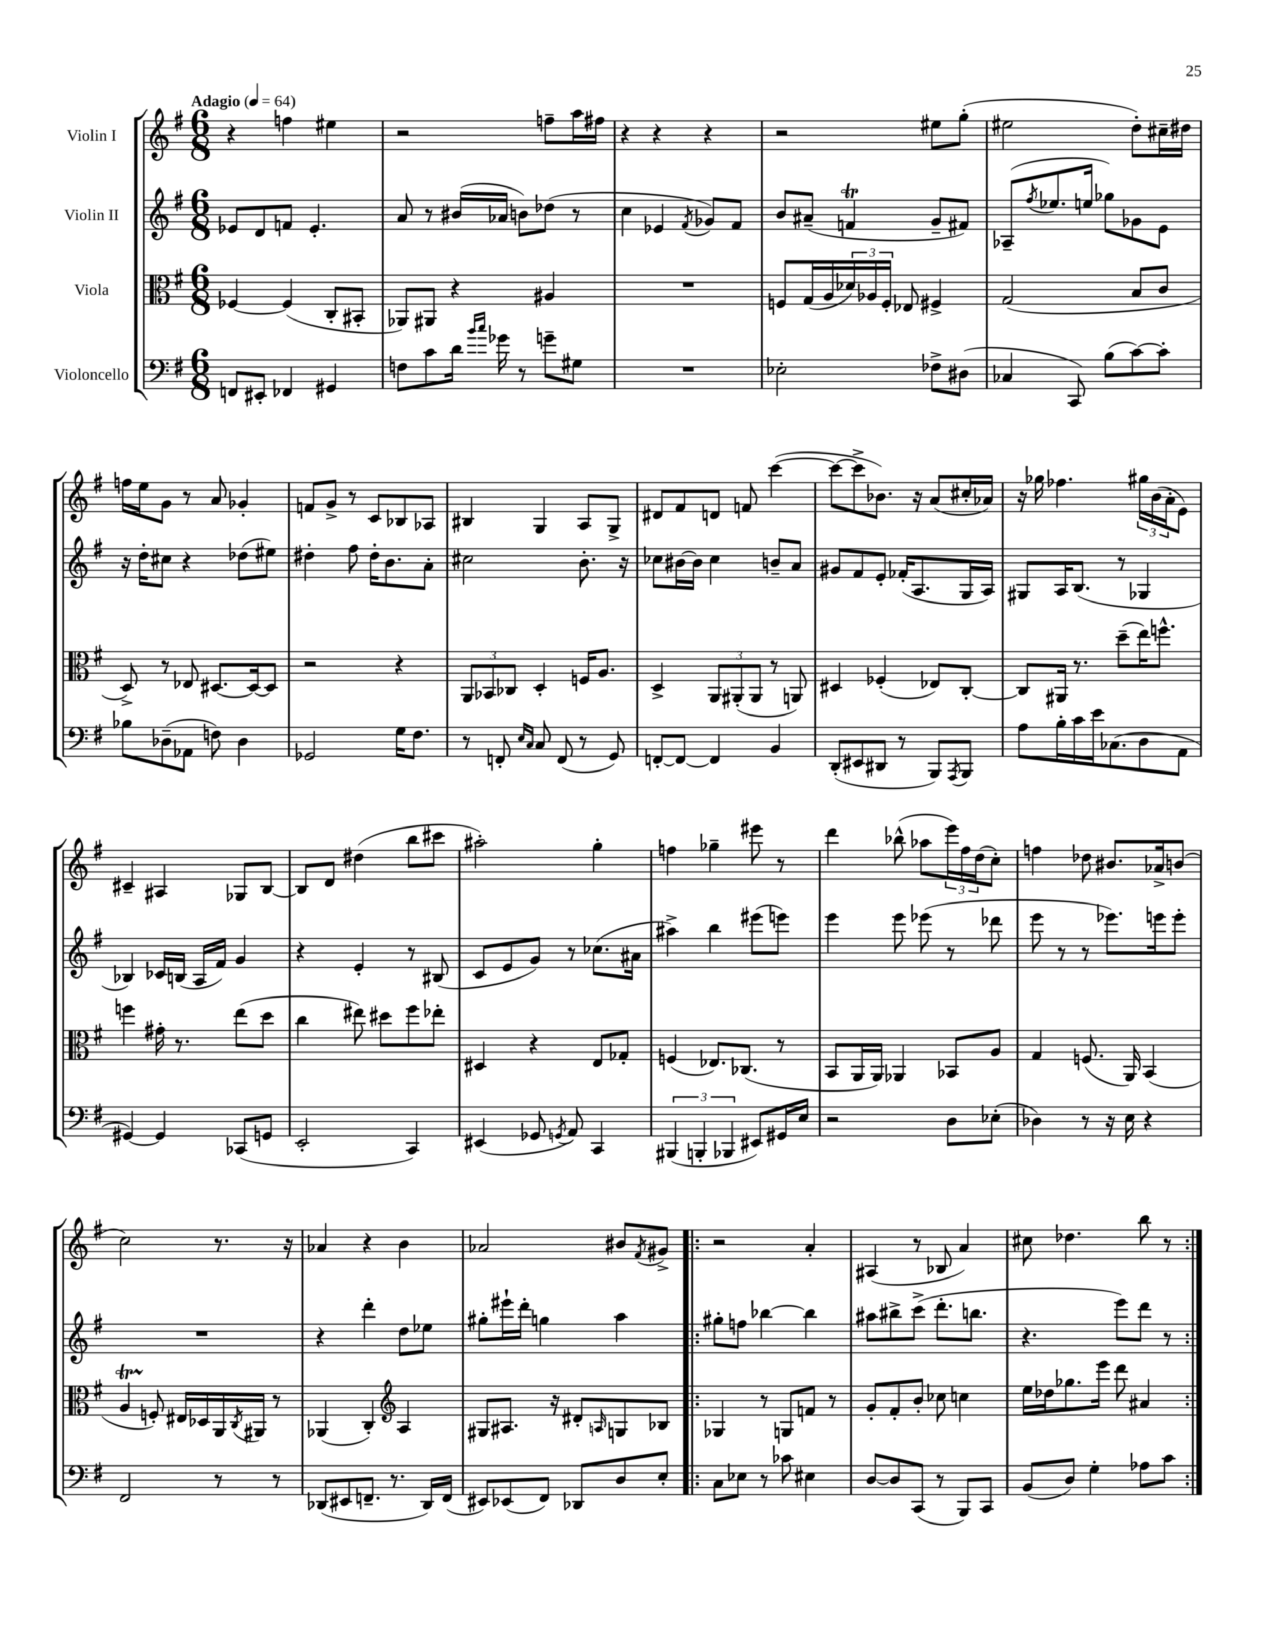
<<
\new StaffGroup <<
\new Staff = "s0" \with { instrumentName = "Violin I" } {
    \clef treble \key g \major \numericTimeSignature \time 6/8 \tempo "Adagio" 4 = 64
    r4 f''4 eis''4 |
    r2 f''8-- a''16 fis''16 |
    r4 r4 r4 |
    r2 eis''8 g''8-.( |
    eis''2 d''8-.) cis''16-- dis''16 |
    f''16 e''16 g'8 r8 a'8 ges'4-. |
    f'8 g'8-> r8 c'8 bes8 aes8 |
    bis4 g4 a8 g8-> |
    dis'8 fis'8 d'8 f'8 c'''4~( |
    c'''8~ c'''8-> bes'8.) r16 a'8( cis''16-. aes'16) |
    r16 ges''16 fes''4. \tuplet 3/2 { gis''16 b'16( a'16-. } e'8) |
    cis'4-- ais4 ges8 b8~ |
    b8 d'8 dis''4( b''8 cis'''8 |
    ais''2-.) g''4-. |
    f''4 ges''4-- eis'''8 r8 |
    d'''4 bes''8-^( aes''8 \tuplet 3/2 { e'''16) fis''16 d''16( } c''8-.) |
    f''4 des''8 bis'8. aes'16-> b'8( |
    c''2) r8. r16 |
    aes'4 r4 b'4 |
    aes'2 bis'8 \acciaccatura { fis'8 } gis'8-> |
    \repeat volta 2 { r2 a'4-. |
    ais4( r8 bes8 a'4) |
    cis''8 des''4. b''8 r8 | }
}
\new Staff = "s1" \with { instrumentName = "Violin II" } {
    \clef treble \key g \major \numericTimeSignature \time 6/8
    ees'8 d'8 f'8 ees'4.-. |
    a'8 r8 bis'16( aes'16 b'8) des''8( r8 |
    c''4 ees'4 \acciaccatura { fis'8 } ges'8) fis'8 |
    b'8 ais'8--( f'4\trill g'8-- fis'8) |
    aes8--( \acciaccatura { fis''8 } ees''8. e''16 ges''8) ges'8 e'8 |
    r16 d''16-. cis''8 r4 des''8( eis''8) |
    dis''4-. fis''8 dis''16-. b'8. a'8-. |
    cis''2 b'8.-. r16 |
    ces''8 bis'16~ bis'16 ces''4 b'8-- a'8 |
    gis'8 fis'8 e'8-. fes'16-.( a8. g16 a16) |
    gis8 a16 b8.( r8 ges4 |
    bes4) ces'16 b16( a16 fis'16) g'4 |
    r4 e'4-. r8 bis8( |
    c'8 e'8 g'8) r8 ces''8.( ais'16 |
    ais''4->) b''4 eis'''8( e'''8) |
    e'''4 e'''8 ees'''8( r8 des'''8 |
    e'''8 r8 r8 ees'''8.) e'''16 e'''8-. |
    R2. |
    r4 d'''4-. d''8 ees''8 |
    gis''8-. eis'''16-! d'''16-. g''4 a''4 |
    \repeat volta 2 { gis''8-. f''8 bes''4~ bes''4 |
    ais''8 bis''8-> c'''8->( d'''8.-. b''8. |
    r4. e'''8) d'''8 r8 | }
}
\new Staff = "s2" \with { instrumentName = "Viola" } {
    \clef alto \key g \major \numericTimeSignature \time 6/8
    fes4~ fes4( c8-. bis,8-. |
    aes,8) ais,8 r4 ais4 |
    R2. |
    f8 g16( a16 \tuplet 3/2 { des'16) aes16 f16-. } ees8 fis4-> |
    g2( b8 c'8 |
    d8->) r8 ees8 dis8.~ dis16~ dis8 |
    r2 r4 |
    \tuplet 3/2 { a,8 bes,8 ces8 } d4-. f16 a8. |
    d4-> \tuplet 3/2 { a,8 ais,8-.( ais,8 } r8 a,8) |
    dis4 fes4-.( ees8) c8~-. |
    c8 ais,16 r8. d''8--( e''16) f''8.-^ |
    f''4 gis'16-. r8. e''8( d''8 |
    c''4 eis''8) dis''8 fis''8 ees''8-. |
    dis4 r4 e8 ges8-. |
    f4( ees8.) ces8.( r8 |
    b,8 a,16 a,16) aes,4 bes,8 a8 |
    g4 f8.( a,16) b,4( |
    a4\startTrillSpan f8-.\stopTrillSpan) eis16 des16 a,16 \acciaccatura { c8 } ais,16 r8 |
    aes,4( c4-.) \clef treble a4 |
    gis8 ais8. r16 dis'8-. \grace { a16 } g8 bes8 |
    \repeat volta 2 { ges4 r8 g8 f'8 r8 |
    g'8-. fis'8-. b'8-. ces''8 c''4 |
    e''16 des''16 ges''8. e'''16 d'''8 ais'4 | }
}
\new Staff = "s3" \with { instrumentName = "Violoncello" } {
    \clef bass \key g \major \numericTimeSignature \time 6/8
    f,8 eis,8-. fes,4 gis,4 |
    f8 c'8 d'16 \grace { b'16 c''16 } ges'16 r8 g'8-- gis8 |
    R2. |
    ees2-. fes8-> dis8( |
    ces4 c,8) b8( c'8~) c'8-. |
    bes8 des8--( aes,8 f8) des4 |
    ges,2 g16 fis8. |
    r8 f,8-. \grace { e16 c16 } c8 f,8( r8 g,8) |
    f,8~-. f,8~ f,4 b,4 |
    d,8-.( eis,8 dis,8 r8 b,,8) \acciaccatura { a,,8 } b,,8 |
    a8 b16-. c'16 e'16 ces8.( d8 a,8 |
    gis,4~) gis,4 ces,8( g,8 |
    e,2-. c,4) |
    eis,4( ges,8 \acciaccatura { g,8 } a,8) c,4 |
    \tuplet 3/2 { bis,,4( b,,4-. bes,,4 } eis,8) gis,16 e16 |
    r2 d8 ees8-.( |
    des4) r8 r16 e16 r4 |
    fis,2 r8 r8 |
    des,8( eis,8 f,8.-- r8. des,16) f,16( |
    eis,8) ees,8( fis,8) des,8 d8 e8-. |
    \repeat volta 2 { c8 ees8 r8 ces'8 eis4 |
    d8~ d8 c,8( r8 b,,8) c,8 |
    b,8( d8) g4-. aes8 c'8 | }
}
>>
>>
\layout { \context { \Score \remove "Bar_number_engraver" } }
